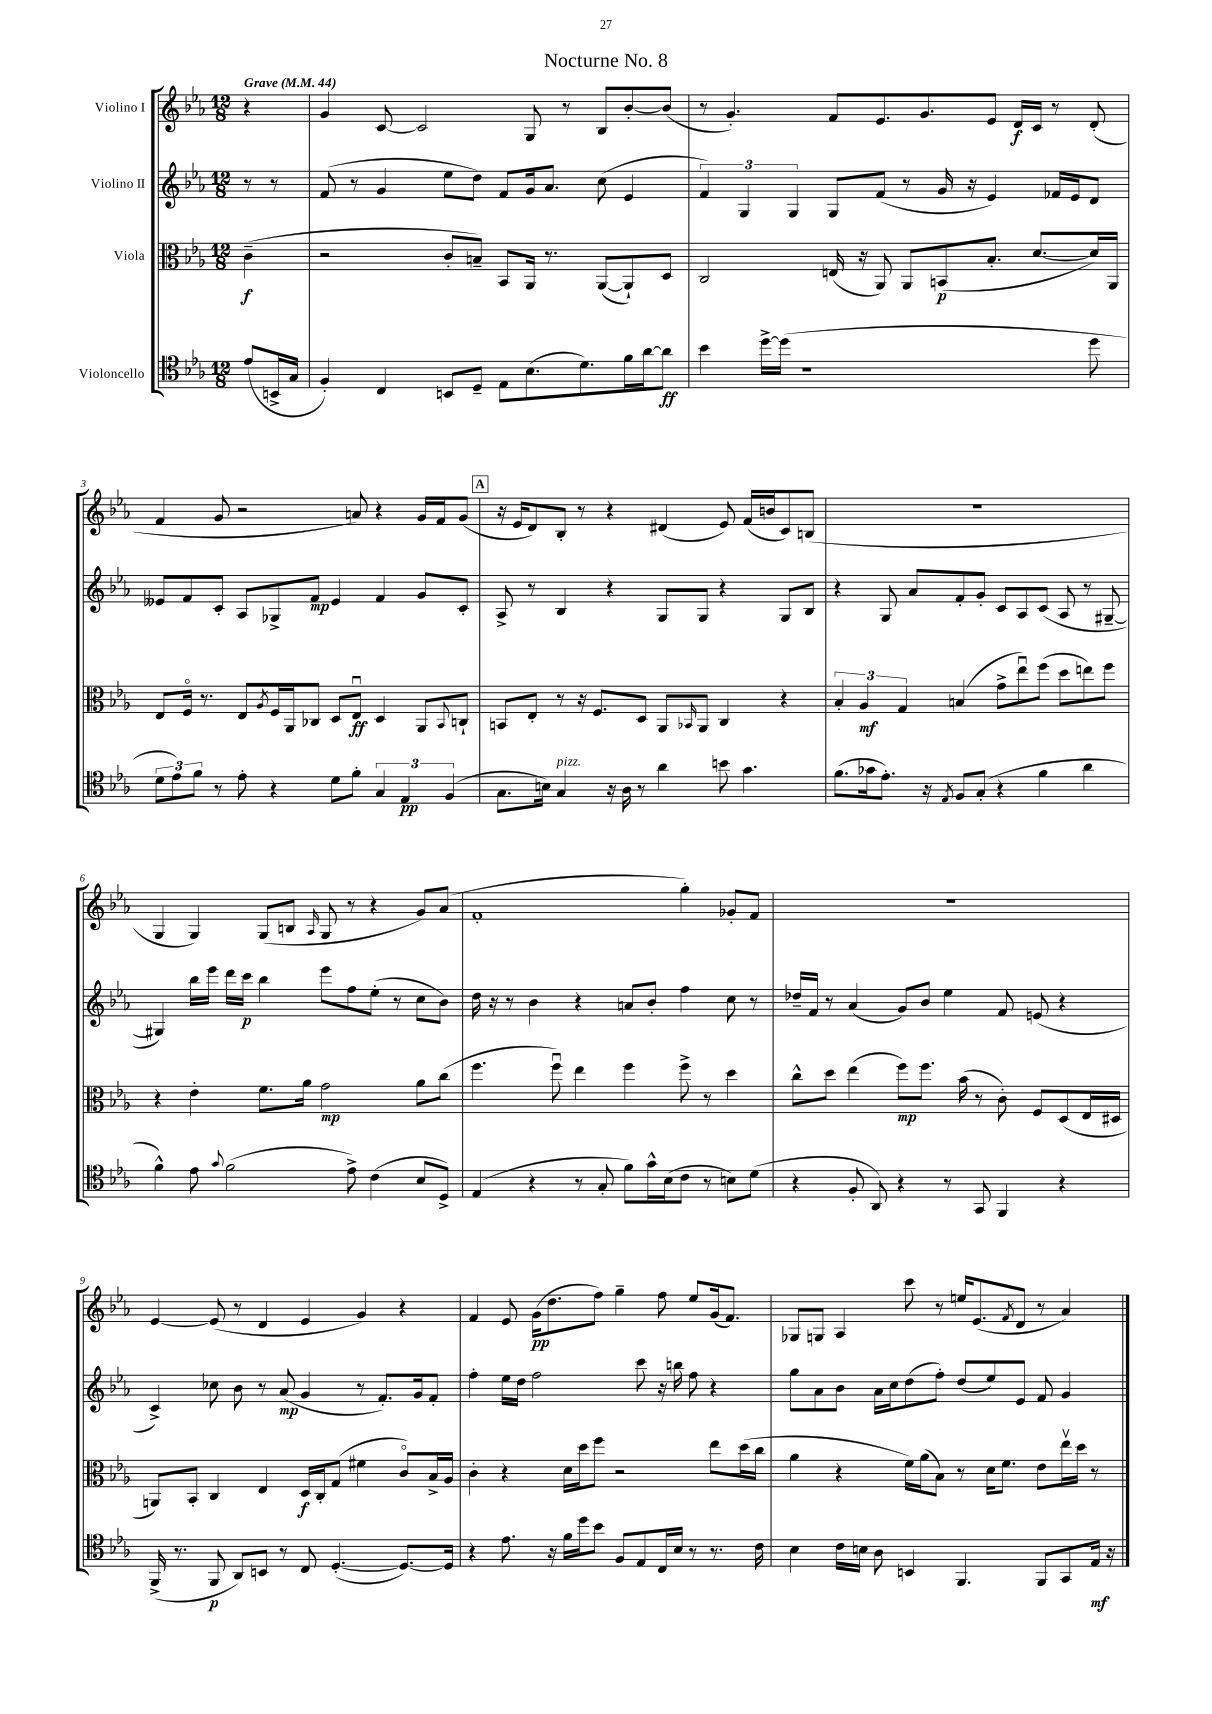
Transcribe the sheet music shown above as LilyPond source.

\header { title = "Nocturne No. 8" }
<<
\new StaffGroup <<
\new Staff = "s0" \with { instrumentName = "Violino I" } {
    \clef treble \key ees \major \numericTimeSignature \time 12/8 \partial 4 \tempo "Grave" 4 = 44
    r4 |
    g'4 c'8~ c'2 g8 r8 bes8 bes'8~-. bes'8( |
    r8 g'4.-.) f'8 ees'8. g'8. ees'8 d'16\f c'16 r8 d'8-.( |
    f'4 g'8 r2 a'8) r4 g'16 f'16 g'8( |
    \mark \markup { \box "A" } r16 ees'16 d'8) bes8-. r8 r4 dis'4( ees'8) f'16( b'16 c'8) b8( |
    R1. |
    g4 g4) g8( b8 \grace { aes16 } g8 r8 r4 g'8) aes'8( |
    f'1-. g''4-.) ges'8-. f'8 |
    R1. |
    ees'4~ ees'8( r8 d'4 ees'4 g'4) r4 |
    f'4 ees'8 g'16\pp( d''8. f''8) g''4-- f''8 ees''8 g'16( f'8.) |
    ges8 g8 aes4 c'''8 r8 e''16 ees'8.( \acciaccatura { f'8 } d'8 r8 aes'4) \bar "|." |
}
\new Staff = "s1" \with { instrumentName = "Violino II" } {
    \clef treble \key ees \major \numericTimeSignature \time 12/8 \partial 4
    r8 r8 |
    f'8( r8 g'4 ees''8 d''8) f'8 g'16 aes'8. c''8( ees'4 |
    \tuplet 3/2 { f'4) g4 g4 } g8 f'8( r8 g'16 r16 ees'4) fes'16 ees'16 d'8 |
    eeses'8 f'8 c'8-. aes8 ges8-> f'8\mp eeses'4 f'4 g'8 c'8-. |
    \mark \markup { \box "A" } aes8-> r8 bes4 r4 g8 g8 r4 g8 bes8 |
    r4 g8 aes'8 f'8-. g'8-. c'8 aes8 c'8( aes8 r8 gis8~-- |
    gis4) bes''16 ees'''16 d'''16 c'''16\p bes''4 ees'''8 f''8 ees''8-.( r8 c''8 bes'8) |
    d''16 r16 r8 bes'4 r4 a'8 bes'8-. f''4 c''8 r8 |
    des''16-- f'16 r8 aes'4( g'8) bes'8 ees''4 f'8 e'8( r4 |
    c'4->) ces''8 bes'8 r8 aes'8\mp( g'4 r8 f'8.-.) g'16 f'8-. |
    f''4-. ees''16 d''16 f''2 c'''8 r16 b''16 f''8 r4 |
    g''8 aes'8 bes'8 aes'16 c''16 d''8( f''8-.) d''8( ees''8) ees'8 f'8 g'4 \bar "|." |
}
\new Staff = "s2" \with { instrumentName = "Viola" } {
    \clef alto \key ees \major \numericTimeSignature \time 12/8 \partial 4
    c'4--\f( |
    r2 c'8-. b8--) bes,8 aes,16 r8. aes,8~( aes,8-!) d8 |
    c2 e16( r16 aes,8) aes,8 b,8\p( bes8.-. d'8.~ d'16) aes,16 |
    ees8 f16\flageolet r8. ees8 \acciaccatura { aes8 } f16 aes,16 ces8 d8 ees8\downbow\ff d4 aes,8 \appoggiatura { bes,8 } c8-! |
    \mark \markup { \box "A" } b,8 ees8-. r8 r16 f8. d8 aes,8 \grace { bes,16 } aes,8 c4 r4 |
    \tuplet 3/2 { bes4-. aes4\mf g4 } b4( g'8-> ees''8\downbow) f''8( d''8 e''8) f''8 |
    r4 ees'4-. f'8. aes'16 g'2\mp aes'8 c''8( |
    f''4. f''8\downbow) ees''4 f''4 f''8-> r8 d''4 |
    c''8-^ d''8 ees''4( f''8\mp) f''8. bes'16( r8 c'8-.) f8 d8( ees16 dis16 |
    a,8) bes,8-. c4 ees4 d16\f c16-. g8( fis'4 c'8\flageolet) bes16-> aes16 |
    c'4-. r4 d'16 d''16 f''8 r2 ees''8 d''16( c''16 |
    aes'4 r4 f'16) aes'16( bes8) r8 d'16 f'8. ees'8 ees''16\upbow d''16 r8 \bar "|." |
}
\new Staff = "s3" \with { instrumentName = "Violoncello" } {
    \clef tenor \key ees \major \numericTimeSignature \time 12/8 \partial 4
    ees'8( b,16-> g16 |
    f4-.) c4 b,8 d8-- ees8 bes8.( d'8.) f'16 aes'16~ aes'8\ff |
    bes'4 d''16~-> d''16( r1 d''8 |
    \tuplet 3/2 { d'8 ees'8) f'8 } r8 ees'8-. r4 d'8 f'8-. \tuplet 3/2 { g4 ees4\pp f4( } |
    \mark \markup { \box "A" } g8. b16) g4^\markup { \italic "pizz." } r16 aes16 r8 aes'4 b'8 g'4. |
    f'8.( ges'16 ees'8.-.) r16 \acciaccatura { ees8 } f8 g8-.( r4 f'4 aes'4 |
    f'4-^) ees'8 \appoggiatura { g'8 } f'2( ees'8->) c'4( bes8 d8->) |
    ees4( r4 r8 g8-. f'8) g'16-^ bes16( c'8 r8 b8) d'8( |
    r4 f8-. aes,8) r4 r8 g,8 f,4 r4 |
    f,16->( r8. f,8\p aes,8) b,8 r8 c8 d4.~-.( d8.~) d16 |
    r4 ees'8. r16 f'16 d''16 bes'8 f8 ees8 c16 bes16 r8 r8. c'16 |
    bes4 c'16 b16 aes8 b,4 f,4. f,8 g,8 ees16\mf r16 \bar "|." |
}
>>
>>
